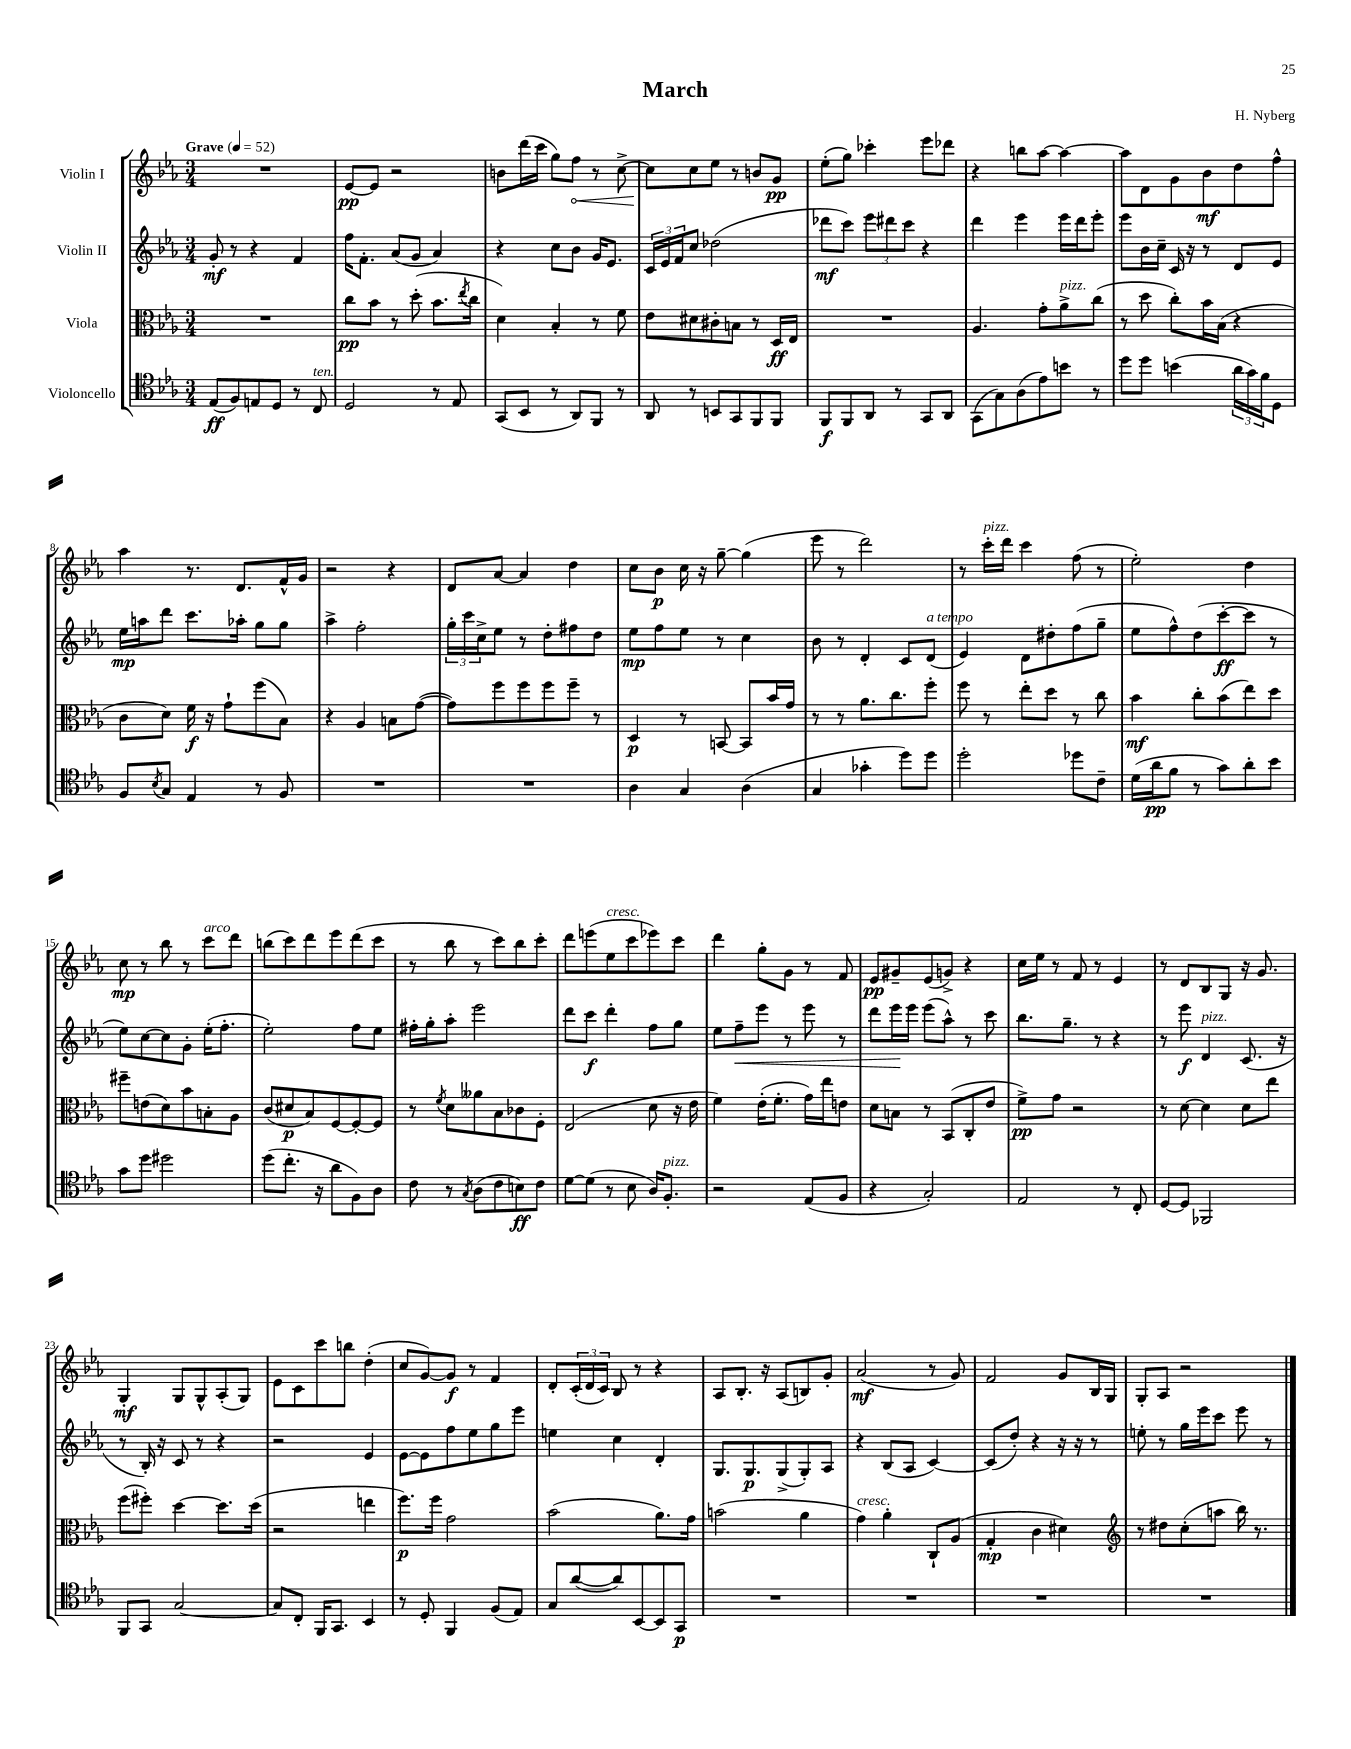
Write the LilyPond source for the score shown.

\header { title = "March" composer = "H. Nyberg" }
<<
\new StaffGroup <<
\new Staff = "s0" \with { instrumentName = "Violin I" } {
    \clef treble \key ees \major \numericTimeSignature \time 3/4 \tempo "Grave" 4 = 52
    R2. |
    ees'8~\pp ees'8 r2 |
    b'8 d'''16( c'''16 g''8) \once \override Hairpin.circled-tip = ##t f''8\< r8 c''8~-> |
    c''8\! c''8 ees''8 r8 b'8 g'8\pp |
    ees''8-.( g''8) ces'''4-. ees'''8 des'''8 |
    r4 b''8 aes''8~ aes''4~ |
    aes''8 d'8 g'8 bes'8\mf d''8 f''8-^ |
    aes''4 r8. d'8. f'16-^ g'16 |
    r2 r4 |
    d'8 aes'8~ aes'4 d''4 |
    c''8 bes'8\p c''16 r16 g''8~-- g''4( |
    ees'''8 r8 d'''2) |
    r8 c'''16-.^\markup { \italic "pizz." } d'''16 c'''4 f''8( r8 |
    ees''2-.) d''4 |
    c''8\mp r8 bes''8 r8 c'''8^\markup { \italic "arco" } d'''8 |
    b''8( c'''8) d'''8 ees'''8 d'''8( c'''8 |
    r8 bes''8 r8 c'''8) bes''8 c'''8-. |
    d'''8 e'''8( ees''8^\markup { \italic "cresc." } c'''8 ees'''8) c'''8 |
    d'''4 g''8-. g'8 r8 f'8 |
    ees'8\pp gis'8-- ees'8( g'8->) r4 |
    c''16 ees''16 r8 f'8 r8 ees'4 |
    r8 d'8 bes8 g8 r16 g'8. |
    g4-.\mf g8 g8-^ aes8-.( g8) |
    ees'8 c'8 c'''8 b''8 d''4-.( |
    c''8 g'8~) g'8\f r8 f'4 |
    d'8-. \tuplet 3/2 { c'16-.( d'16 c'16) } bes8 r8 r4 |
    aes8 bes8.-. r16 aes8( b8) g'8-. |
    aes'2\mf( r8 g'8) |
    f'2 g'8 bes16 g16 |
    g8-. aes8 r2 \bar "|." |
}
\new Staff = "s1" \with { instrumentName = "Violin II" } {
    \clef treble \key ees \major \numericTimeSignature \time 3/4
    g'8-.\mf r8 r4 f'4 |
    f''16 f'8.-. aes'8( g'8 aes'4) |
    r4 c''8 bes'8 g'16 ees'8. |
    \tuplet 3/2 { c'16 ees'16 f'16 } c''8 des''2( |
    des'''8\mf c'''8) \tuplet 3/2 { ees'''8 dis'''8 c'''8 } r4 |
    d'''4 ees'''4 ees'''16 d'''16 ees'''8-. |
    ees'''8 bes'16 c''16-- c'16 r16 r8 d'8 ees'8 |
    ees''16\mp a''16 d'''8 c'''8. aes''16-. g''8 g''8 |
    aes''4-> f''2-. |
    \tuplet 3/2 { g''16-. c'''16 c''16-> } ees''8 r8 d''8-. fis''8 d''8 |
    ees''8\mp f''8 ees''8 r8 c''4 |
    bes'8 r8 d'4-. c'8 d'8^\markup { \italic "a tempo" }( |
    ees'4) d'8 dis''8-. f''8( g''8-- |
    ees''8 f''8-^) d''8( c'''8~-.\ff c'''8 r8 |
    ees''8) c''8~ c''8 g'8-. ees''16-.( f''8.-. |
    ees''2-.) f''8 ees''8 |
    fis''16-. g''16-. aes''8-. ees'''2 |
    d'''8 c'''8\f d'''4-. f''8 g''8 |
    ees''8 f''8--\< ees'''8 r8 ees'''8 r8 |
    d'''8 ees'''16\! ees'''16 ees'''8( aes''8-^) r8 c'''8 |
    bes''8. g''8.-- r8 r4 |
    r8 ees'''8\f d'4^\markup { \italic "pizz." } c'8.( r16 |
    r8 bes16-.) r16 c'8 r8 r4 |
    r2 ees'4 |
    ees'8~ ees'8 f''8 ees''8 g''8 ees'''8 |
    e''4 c''4 d'4-. |
    g8. g8.\p g8->( g8-.) aes8 |
    r4 bes8( aes8 c'4~) |
    c'8( d''8-.) r4 r16 r16 r8 |
    e''8-. r8 g''16 ees'''16 c'''8 ees'''8 r8 \bar "|." |
}
\new Staff = "s2" \with { instrumentName = "Viola" } {
    \clef alto \key ees \major \numericTimeSignature \time 3/4
    R2. |
    c''8\pp bes'8 r8 d''8-.( bes'8. \acciaccatura { ees''8 } c''16 |
    d'4) bes4-. r8 f'8 |
    ees'8 dis'8 cis'8-. b8 r8 d16\ff ees16 |
    R2. |
    aes4. g'8-. aes'8->^\markup { \italic "pizz." } c''8( |
    r8 d''8 c''8-.) bes'16 bes16( r4 |
    c'8 d'8) f'16\f r16 g'8-! f''8( bes8) |
    r4 aes4 b8 g'8~( |
    g'8) f''8 f''8 f''8 f''8-- r8 |
    d4\p r8 b,8~ b,8 bes'16 g'16 |
    r8 r8 aes'8. c''8. f''8-. |
    f''8 r8 ees''8-. d''8 r8 c''8 |
    bes'4\mf c''8-. bes'8( ees''8) d''8 |
    fis''8-- e'8( d'8) bes'8 b8-. aes8 |
    c'8( dis'8\p bes8) f8~ f8~-. f8 |
    r8 \acciaccatura { f'8 } d'8 aeses'8 bes8 ces'8 f8-. |
    ees2( d'8 r16 ees'16 |
    f'4) ees'16-.( f'8.-. g'16) ees''16 e'8 |
    d'8 b8 r8 bes,8( c8-. ees'8 |
    f'8->\pp) g'8 r2 |
    r8 d'8~ d'4 d'8 ees''8 |
    f''8( fis''8-.) d''4~ d''8. d''16( |
    r2 e''4 |
    f''8.\p) f''16 g'2 |
    bes'2( aes'8.) g'16 |
    b'2( aes'4 |
    g'4^\markup { \italic "cresc." }) aes'4-. c8-! aes8( |
    g4-.\mp c'4 dis'4) |
    \clef treble r8 dis''8 c''8-.( a''8 bes''16) r8. \bar "|." |
}
\new Staff = "s3" \with { instrumentName = "Violoncello" } {
    \clef tenor \key ees \major \numericTimeSignature \time 3/4
    ees8\ff( f8) e8 d8 r8 c8^\markup { \italic "ten." } |
    d2 r8 ees8 |
    g,8( bes,8 r8 aes,8) f,8 r8 |
    aes,8 r8 b,8 g,8 f,8 f,8 |
    f,8\f f,8 aes,8 r8 g,8 aes,8 |
    g,8( g8) aes8( ees'8) b'8 r8 |
    d''8 d''8 b'4( \tuplet 3/2 { aes'16 g'16) f'16 } d8 |
    f8 \acciaccatura { bes8 } g8 ees4 r8 f8 |
    R2. |
    R2. |
    aes4 g4 aes4( |
    g4 ges'4-. d''8) d''8 |
    d''2-. des''8 c'8-- |
    d'16( aes'16\pp f'8 r8 g'8) aes'8-. bes'8 |
    g'8 d''8 dis''2 |
    d''8( c''8.-. r16 aes'8 f8) aes8 |
    c'8 r8 \acciaccatura { g8 } aes8( c'8 b8\ff) c'8 |
    d'8~ d'8( r8 bes8 aes16) f8.-.^\markup { \italic "pizz." } |
    r2 ees8( f8 |
    r4 g2-.) |
    ees2 r8 c8-. |
    d8~ d8 fes,2 |
    f,8 g,8 g2~ |
    g8 c8-. f,16 g,8. bes,4 |
    r8 d8-. f,4 f8( ees8) |
    g8 aes'8~( aes'8) bes,8~ bes,8 g,8\p |
    R2. |
    R2. |
    R2. |
    R2. \bar "|." |
}
>>
>>
